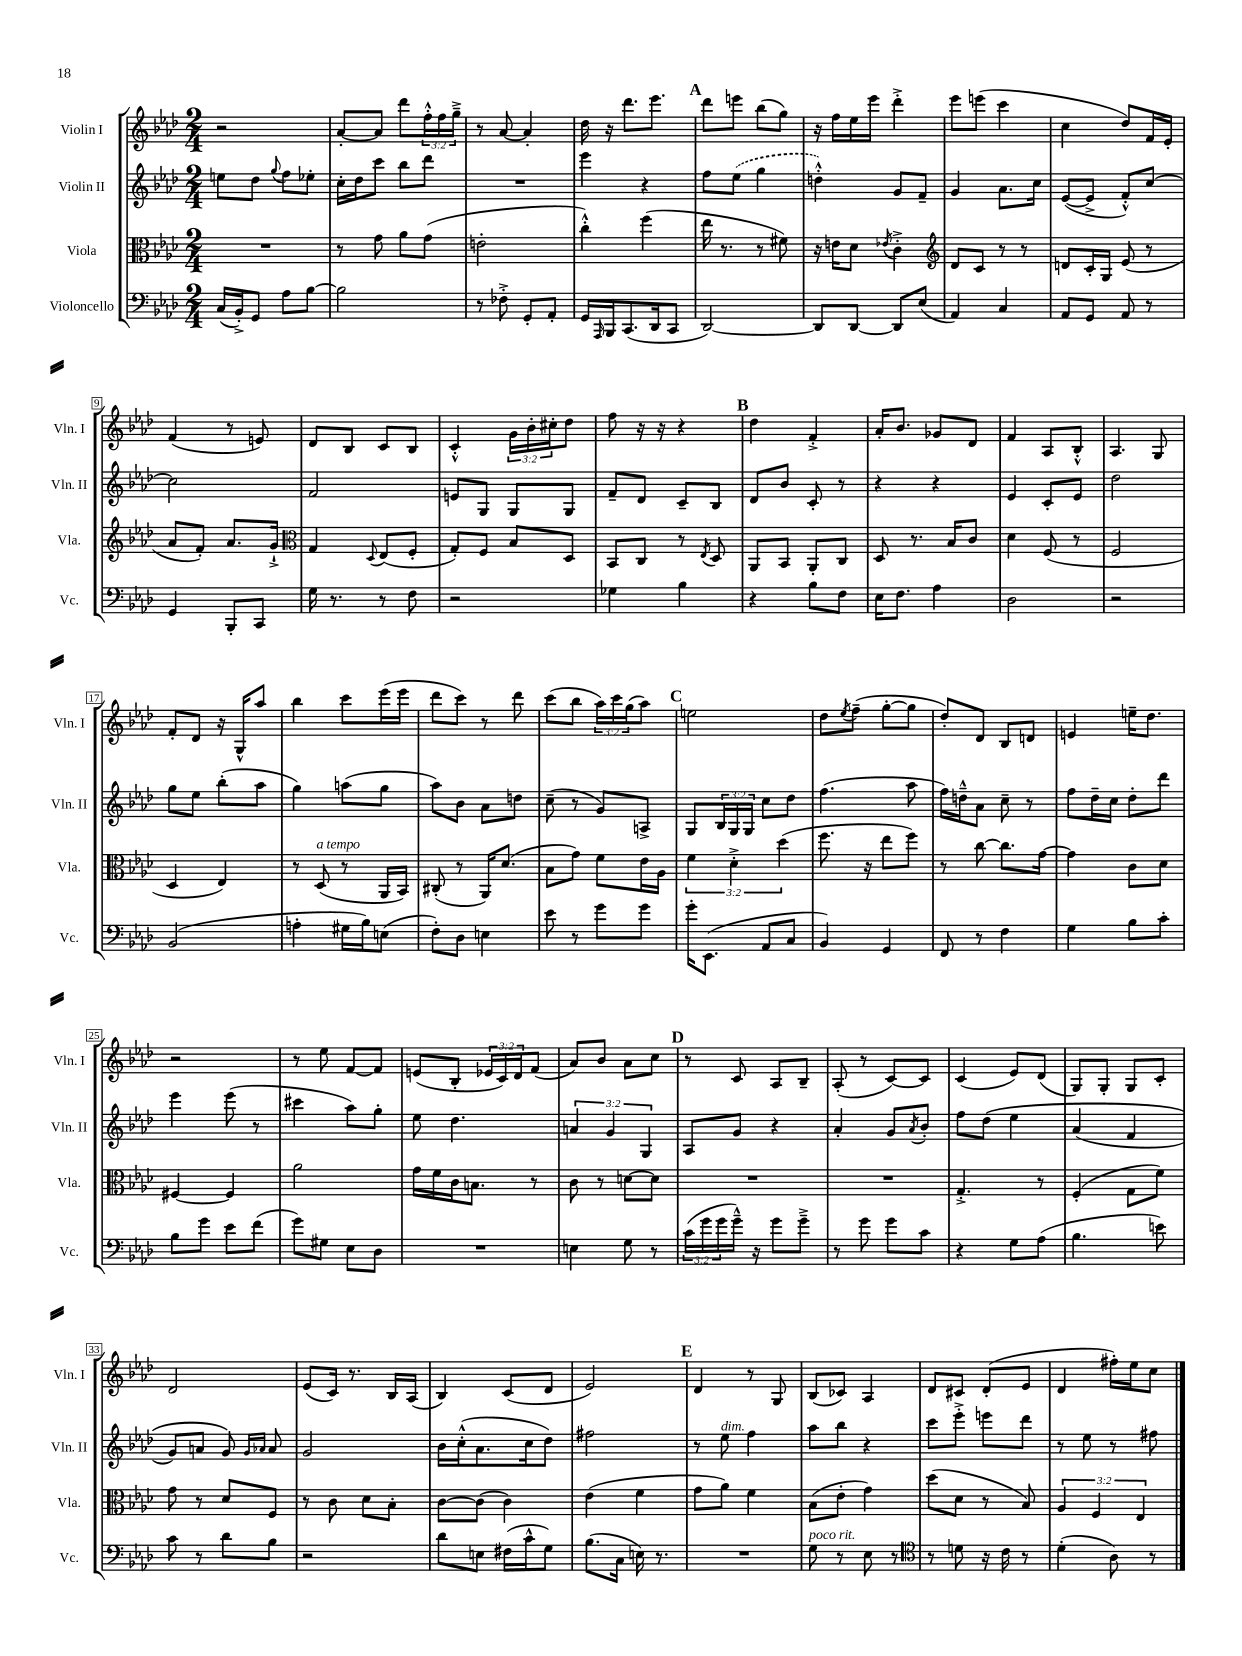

**kern	**kern	**kern	**kern
*part4	*part3	*part2	*part1
*staff4	*staff3	*staff2	*staff1
*I"Violoncello	*I"Viola	*I"Violin II	*I"Violin I
*I'Vc.	*I'Vla.	*I'Vln. II	*I'Vln. I
*clefF4	*clefC3	*clefG2	*clefG2
*k[b-e-a-d-]	*k[b-e-a-d-]	*k[b-e-a-d-]	*k[b-e-a-d-]
*M2/4	*M2/4	*M2/4	*M2/4
=1	=1	=1	=1
(16C/LL	2r	8een\L	2r
16BB-'^/J)	.	.	.
8GG/J	.	8dd-\J	.
.	.	8qqgg/	.
8A-\L	.	8ff\L	.
[8B-\J	.	8ee-X'\J	.
=2	=2	=2	=2
2B-\]	8r	16cc'\LL	[8a-'/L
.	.	16dd-\J	.
.	8g\	8ccc\J	8a-/J]
.	8a-\L	8bb-\L	8ddd-\L
.	(8g\J	8ddd-\J	24ff'^^\L
.	.	.	24ff\
.	.	.	24gg~^\JJ
=3	=3	=3	=3
8r	2en'\	2r	8r
8F-X'^\	.	.	[8a-/
8GG'/L	.	.	4a-'/]
8AA-'/J	.	.	.
=4	=4	=4	=4
16GG/LL	4cc'^^\)	4eee-\	16dd-\
16qqAAA-/	.	.	.
16BBB-/J	.	.	16r
(8.CC/	.	.	8.ddd-\L
.	(4ff\	4r	.
16DD-/k	.	.	8.eee-\J
8CC/J	.	.	.
!!LO:REH:place=s1:t=A
=5	=5	=5	=5
[2DD-/)	16ee-\	8ff\L	8ddd-\L
.	8.r	.	.
.	.	(8ee-\J	8eeen\J
.	8r	4gg\	(8bb-\L
.	8f#X\)	.	8gg\J)
=6	=6	=6	=6
8DD-/L]	16r	4ddn'^^\)	16r
.	16en\KL	.	16ff\LL
[8DD-/J	8d-\J	.	16ee-\
.	.	.	16eee-\JJ
.	8qe-X/	.	.
8DD-/L]	4c'^\	8g/L	4ddd-'^\
(8E-/J	.	8f~/J	.
=7	=7	=7	=7
*	*clefG2	*	*
4AA-/)	8d-/L	4g/	8eee-\L
.	8c/J	.	(8eeen\J
4C/	8r	8.a-\L	4ccc\
.	8r	.	.
.	.	16cc\Jk	.
=8	=8	=8	=8
8AA-/L	8dn/L	([8e-/L	4cc\
8GG/J	16c'/L	8e-^/J]	.
.	16G/JJ	.	.
8AA-/	(8e-/	8f'^^/L)	8dd-/L)
8r	8r	[8cc/J	16f/L
.	.	.	16e-'/JJ
!!LO:LB:g=z
=9	=9	=9	=9
4GG/	8a-/L	2cc\]	(4f/
.	8f'/J)	.	.
8BBB-'/L	8.a-/L	.	8r
8CC/J	.	.	8en/)
.	16g`^/Jk	.	.
=10	=10	=10	=10
*	*clefC3	*	*
16G\	4G/	2f/	8d-/L
8.r	.	.	.
.	.	.	8B-/J
.	8qqD-/	.	.
8r	(8E-/L	.	8c/L
8F\	8F'/J	.	8B-/J
=11	=11	=11	=11
2r	8G'/L)	8en/L	4c'^^/
.	8F/J	8G/J	.
.	8B-/L	8G/L	24g\LL
.	.	.	24b-'\
.	.	.	24cc#X'\J
.	8D-/J	8G/J	8dd-\J
=12	=12	=12	=12
4G-X\	8BB-/L	8f~/L	8ff\
.	8C/J	8d-/J	16r
.	.	.	16r
4B-\	8r	8c~/L	4r
.	8qE-/	.	.
.	8D-/	8B-/J	.
!!LO:REH:place=s1:t=B
=13	=13	=13	=13
4r	8AA-/L	8d-/L	4dd-\
.	8BB-/J	8b-/J	.
8B-\L	8AA-'/L	8c'/	4f'^/
8F\J	8C/J	8r	.
=14	=14	=14	=14
16E-\KL	8D-/	4r	16a-'/KL
8.F\J	.	.	8.b-/J
.	8.r	.	.
4A-\	.	4r	8g-X/L
.	16B-/KL	.	.
.	8c/J	.	8d-/J
=15	=15	=15	=15
2D-\	4d-\	4e-/	4f/
.	(8F/	8c'/L	8A-/L
.	8r	8e-/J	8B-'^^/J
=16	=16	=16	=16
2r	2F/	2dd-\	4.A-/
.	.	.	8G/
!!LO:LB:g=z
=17	=17	=17	=17
(2BB-/	4D-/	8gg\L	8f'/L
.	.	8ee-\J	8d-/J
.	4E-/)	(8bb-'\L	16r
.	.	.	16G^^/KL
.	.	8aa-\J	8aa-/J
=18	=18	=18	=18
4An'\	8r	4gg\)	4bb-\
!	!LO:TX:a:i:t=a tempo	!	!
.	(8D-/	.	.
16G#X\LL	8r	(8aan\L	8ccc\L
16B-\J)	.	.	.
(8En\J	16AA-/LL	8gg\J	(16eee-\L
.	16BB-/JJ)	.	16eee-\JJ
=19	=19	=19	=19
8F'\L)	(8C#X'/	8aa-\L)	8ddd-\L
8D-\J	8r	8b-\J	8ccc\J)
4En\	16AA-/KL)	8a-\L	8r
.	(8.d-/J	.	.
.	.	8ddn\J	8ddd-\
=20	=20	=20	=20
8e-\	8B-\L	(8cc~\	(8ccc\L
8r	8g\J)	8r	8bb-\J
8g\L	8f\L	8g/L)	24aa-\LL)
.	.	.	24ccc\
.	.	.	(24gg\J
8g\J	16e-\L	8An^/J	8aa-\J)
.	16A-\JJ	.	.
!!LO:REH:place=s1:t=C
=21	=21	=21	=21
16g'\KL	6f\	8G/L	2een\
(8.EE-\J	.	.	.
.	.	24B-/L	.
.	6d-'^\	24G/	.
.	.	24G/JJ	.
8AA-/L	.	8cc\L	.
.	(6dd-\	.	.
8C/J	.	8dd-\J	.
=22	=22	=22	=22
4BB-/)	8.ff\	(4.ff\	8dd-\L
.	.	.	8qee-/
.	.	.	(8ff~\J
.	16r	.	.
4GG/	8ee-\L	.	[8gg'\L
.	8ff\J)	8aa-\	8gg\J]
=23	=23	=23	=23
8FF/	8r	16ff\LL)	8dd-'/L)
.	.	16ddn~^^\J	.
8r	[8cc\	8a-\J	8d-/J
4F\	8.cc\L]	8cc~\	8B-/L
.	.	8r	8dn/J
.	[16g\Jk	.	.
=24	=24	=24	=24
4G\	4g\]	8ff\L	4en/
.	.	16dd-~\L	.
.	.	16cc\JJ	.
8B-\L	8c\L	8dd-'\L	16een~\KL
.	.	.	8.dd-\J
8c'\J	8d-\J	8ddd-\J	.
!!LO:LB:g=z
=25	=25	=25	=25
8B-\L	[4F#X/	4eee-\	2r
8g\J	.	.	.
8e-\L	4F#/]	(8eee-\	.
(8f\J	.	8r	.
=26	=26	=26	=26
8g\L)	2a-\	4ccc#X\	8r
8G#X\J	.	.	8ee-\
8E-\L	.	8aa-\L)	[8f/L
8D-\J	.	8gg'\J	8f/J]
=27	=27	=27	=27
2r	16g\LL	8ee-\	(8en/L
.	16f\	.	.
.	16c\J	4.dd-\	8B-'/J
.	8.Bn\J	.	.
.	.	.	24e-X/LL
.	.	.	24c/)
.	.	.	24d-/J
.	8r	.	(8f/J
=28	=28	=28	=28
4En\	8c\	6an/	8a-/L)
.	8r	.	8b-/J
.	.	6g/	.
8G\	[8dn\L	.	8a-\L
.	.	6G/	.
8r	8d\J]	.	8cc\J
!!LO:REH:place=s1:t=D
=29	=29	=29	=29
(24c\LL	2r	8A-/L	8r
24g\	.	.	.
24g\	.	.	.
16g~^^\JJ)	.	8g/J	8c/
16r	.	.	.
8g\L	.	4r	8A-/L
8g~^\J	.	.	8B-~/J
=30	=30	=30	=30
8r	2r	4a-'/	(8A-'/
8g\	.	.	8r
8g\L	.	8g/L	[8c/L)
.	.	8qa-/	.
8c\J	.	8b-'/J	8c/J]
=31	=31	=31	=31
4r	4.G'^/	8ff\L	(4c/
.	.	(8dd-\J	.
8G\L	.	4ee-\	8e-/L)
(8A-\J	8r	.	(8d-/J
=32	=32	=32	=32
4.B-\	(4F'/	(4a-/	8G/L)
.	.	.	8G'/J
.	8G\L	4f/	8G/L
8en\)	8f\J)	.	8c'/J
!!LO:LB:g=z
=33	=33	=33	=33
8c\	8g\	8g/L)	2d-/
8r	8r	8an/J	.
8d-\L	8d-/L	8g/)	.
.	.	16qqg/LL	.
.	.	16qqa-X/JJ	.
8B-\J	8F/J	8a-/	.
=34	=34	=34	=34
2r	8r	2g/	(8e-/L
.	8c\	.	16c/Jk)
.	.	.	8.r
.	8d-\L	.	.
.	8B-'\J	.	16B-/LL
.	.	.	(16A-/JJ
=35	=35	=35	=35
8d-\L	[8c\L	16b-\LL	4B-/)
.	.	(16cc'^^\J	.
8En\J	(8c\J]	8.a-\	.
(16F#X\LL	4c\)	.	(8c/L
16c^^\J	.	16cc\k	.
8G\J)	.	8dd-\J)	8d-/J
=36	=36	=36	=36
(8.B-\L	(4e-\	2ff#X\	2e-/)
16C\Jk	.	.	.
16En\)	4f\	.	.
8.r	.	.	.
!!LO:REH:place=s1:t=E
=37	=37	=37	=37
2r	8g\L	8r	4d-/
!	!	!LO:TX:a:i:t=dim.	!
.	8a-\J)	8ee-\	.
.	4f\	4ff\	8r
.	.	.	8G/
=38	=38	=38	=38
!LO:TX:a:i:t=poco rit.	!	!	!
8G\	(8B-\L	8aa-\L	(8B-/L
8r	8e-'\J	8bb-\J	8c-X/J)
8E-\	4g\)	4r	4A-/
8r	.	.	.
=39	=39	=39	=39
*clefC4	*	*	*
8r	(8dd-\L	8ccc\L	8d-/L
8dn\	8d-\J	8eee-'^\J	8c#X/J
16r	8r	8eeen\L	(8d-'/L
16c\	.	.	.
8r	8B-/)	8ddd-\J	8e-/J
=40	=40	=40	=40
(4d-'\	6A-/	8r	4d-/
.	.	8ee-\	.
.	6F/	.	.
8A-\)	.	8r	16ff#X'\LL)
.	.	.	16ee-\J
.	6E-/	.	.
8r	.	8ff#X\	8cc\J
==	==	==	==
*-	*-	*-	*-
